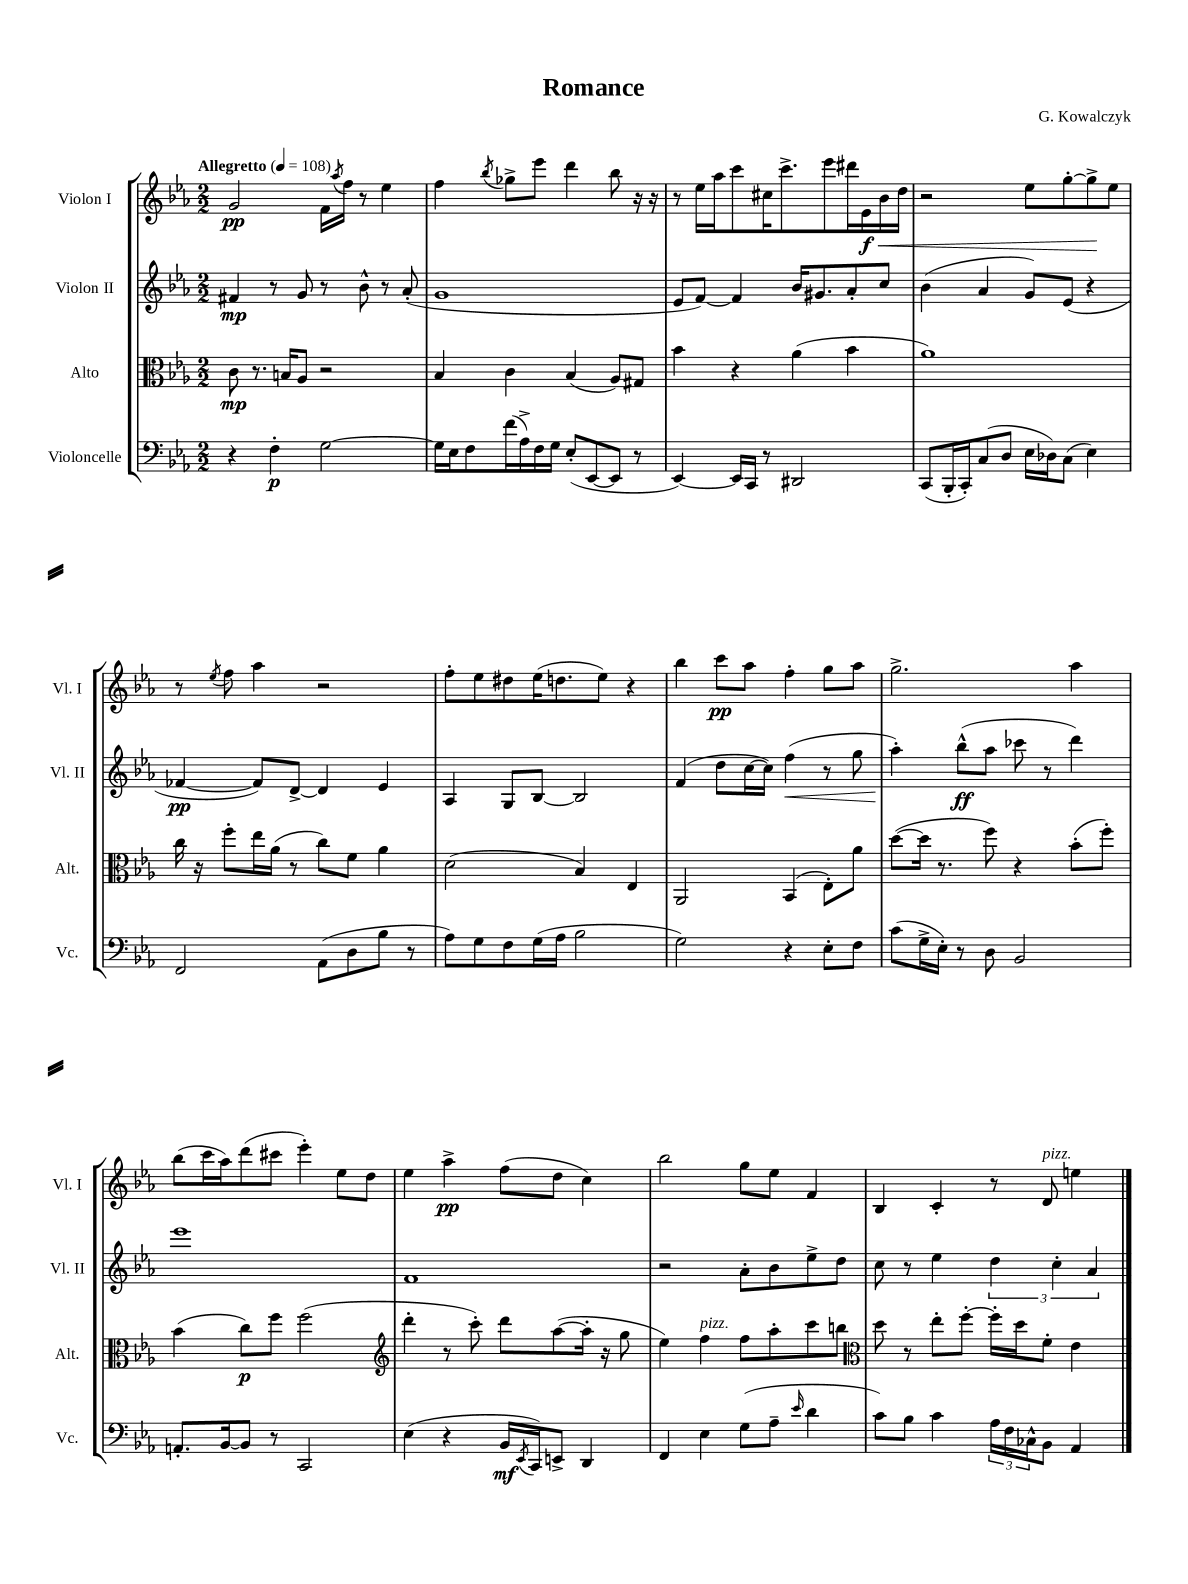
\header { title = "Romance" composer = "G. Kowalczyk" }
<<
\new StaffGroup <<
\new Staff = "s0" \with { instrumentName = "Violon I" shortInstrumentName = "Vl. I" } {
    \clef treble \key ees \major \numericTimeSignature \time 2/2 \tempo "Allegretto" 4 = 108
    g'2\pp f'16 \acciaccatura { aes''8 } f''16 r8 ees''4 |
    f''4 \acciaccatura { bes''8 } ges''8-> ees'''8 d'''4 bes''8 r16 r16 |
    r8 ees''16 aes''16 c'''8 cis''16 c'''8.-> ees'''8 dis'''16 ees'16\f\< bes'16 d''16 |
    r2 ees''8 g''8~-. g''8->\! ees''8 |
    r8 \acciaccatura { ees''8 } f''8 aes''4 r2 |
    f''8-. ees''8 dis''8 ees''16( d''8. ees''8) r4 |
    bes''4 c'''8\pp aes''8 f''4-. g''8 aes''8 |
    g''2.-> aes''4 |
    bes''8( c'''16 aes''16) d'''8( cis'''8 ees'''4-.) ees''8 d''8 |
    ees''4 aes''4->\pp f''8( d''8 c''4) |
    bes''2 g''8 ees''8 f'4 |
    bes4 c'4-. r8 d'8^\markup { \italic "pizz." } e''4 \bar "|." |
}
\new Staff = "s1" \with { instrumentName = "Violon II" shortInstrumentName = "Vl. II" } {
    \clef treble \key ees \major \numericTimeSignature \time 2/2
    fis'4\mp r8 g'8 r8 bes'8-^ r8 aes'8-.( |
    g'1 |
    ees'8 f'8~) f'4 bes'16 gis'8. aes'8-. c''8 |
    bes'4( aes'4 g'8) ees'8( r4 |
    fes'4~\pp fes'8) d'8~-> d'4 ees'4 |
    aes4 g8 bes8~ bes2 |
    f'4( d''8 c''16~ c''16) f''4\<( r8 g''8 |
    aes''4-.\!) bes''8-^\ff( aes''8 ces'''8 r8 d'''4) |
    ees'''1 |
    f'1 |
    r2 aes'8-. bes'8 ees''8-> d''8 |
    c''8 r8 ees''4 \tuplet 3/2 { d''4 c''4-. aes'4 } \bar "|." |
}
\new Staff = "s2" \with { instrumentName = "Alto" shortInstrumentName = "Alt." } {
    \clef alto \key ees \major \numericTimeSignature \time 2/2
    c'8\mp r8. b16 aes8 r2 |
    bes4 c'4 bes4( aes8) gis8 |
    bes'4 r4 aes'4( bes'4 |
    aes'1) |
    c''16 r16 f''8-. ees''16 aes'16( r8 c''8) f'8 aes'4 |
    d'2( bes4) ees4 |
    aes,2 bes,4( ees8-.) aes'8 |
    d''8~( d''16 r8. f''8) r4 bes'8-.( f''8-.) |
    bes'4( c''8\p) f''8 f''2( |
    \clef treble d'''4-. r8 c'''8-.) d'''8 aes''8~( aes''16-. r16 g''8 |
    ees''4) f''4^\markup { \italic "pizz." } f''8 aes''8-. c'''8 b''8 |
    \clef alto d''8 r8 ees''8-. f''8~-. f''16-. d''16 f'8-. ees'4 \bar "|." |
}
\new Staff = "s3" \with { instrumentName = "Violoncelle" shortInstrumentName = "Vc." } {
    \clef bass \key ees \major \numericTimeSignature \time 2/2
    r4 f4-.\p g2~ |
    g16 ees16 f8 f'16( aes16->) f16 g16 ees8-.( ees,8~ ees,8 r8 |
    ees,4~) ees,16 c,16 r8 dis,2 |
    c,8( bes,,16-. c,16-.) c8( d8 ees16 des16) c8( ees4) |
    f,2 aes,8( d8 bes8 r8 |
    aes8) g8 f8 g16( aes16 bes2 |
    g2) r4 ees8-. f8 |
    c'8( g16-> ees16-.) r8 d8 bes,2 |
    a,8.-. bes,16~ bes,8 r8 c,2 |
    ees4( r4 bes,16\mf \acciaccatura { ees,8 } c,16) e,8-> d,4 |
    f,4 ees4 g8( aes8-- \grace { ees'16 } d'4 |
    c'8) bes8 c'4 \tuplet 3/2 { aes16 f16 ces16-^ } bes,8 aes,4 \bar "|." |
}
>>
>>
\layout { \context { \Score \remove "Bar_number_engraver" } }
